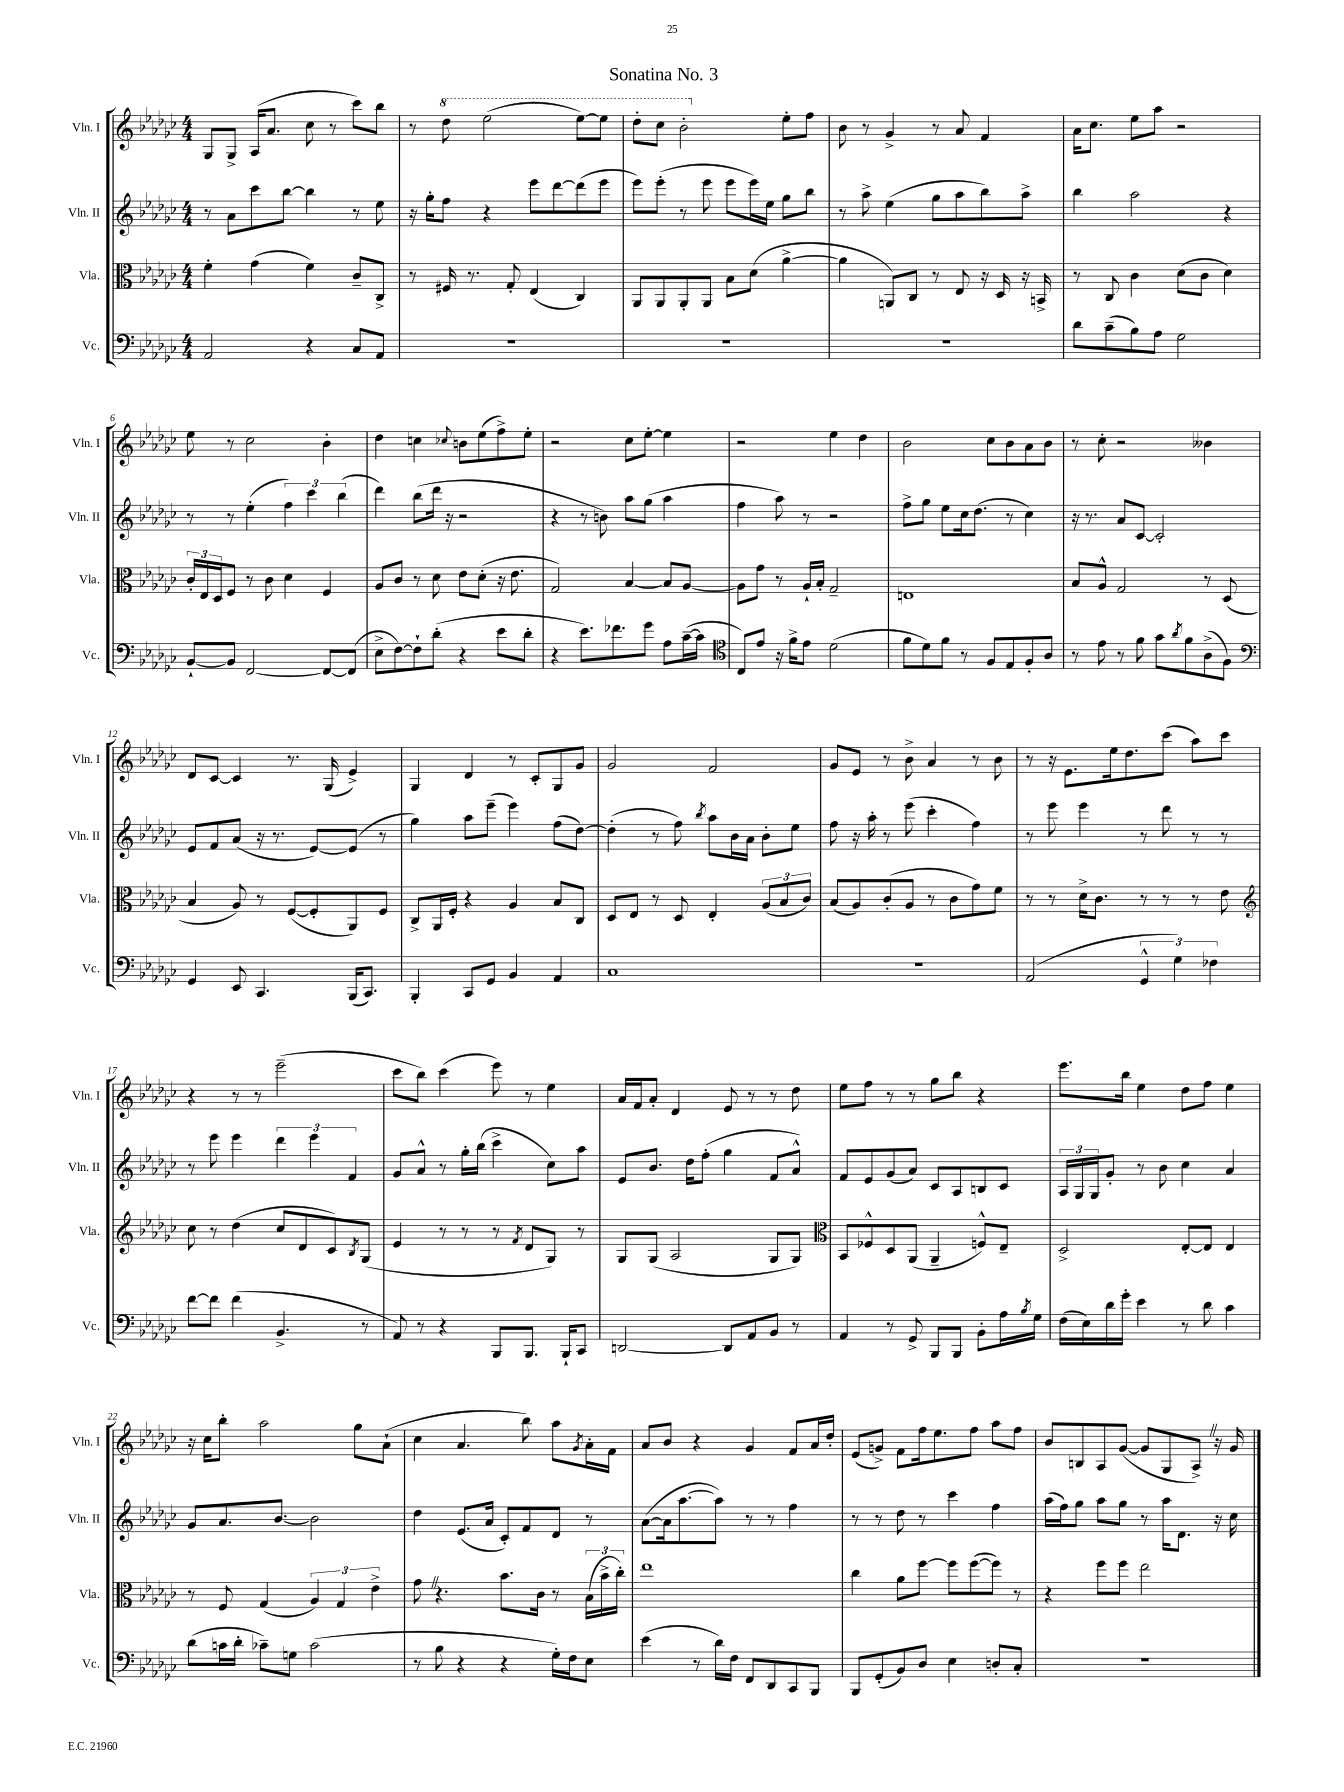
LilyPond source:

\header { title = "Sonatina No. 3" }
<<
\new StaffGroup <<
\new Staff = "s0" \with { instrumentName = "Vln. I" shortInstrumentName = "Vln. I" } {
    \clef treble \key ges \major \numericTimeSignature \time 4/4
    ges8 ges8-> aes16( aes'8. ces''8 r8 ces'''8) bes''8 |
    r8 \ottava #1 des'''8 ees'''2( ees'''8~) ees'''8 |
    des'''8-. ces'''8 bes''2-. \ottava #0 ees''8-. f''8 |
    bes'8 r8 ges'4-> r8 aes'8 f'4 |
    aes'16 ces''8. ees''8 aes''8 r2 |
    ees''8 r8 ces''2 bes'4-. |
    des''4 c''4 \appoggiatura { ces''8 } b'8 ees''8( f''8->) ees''8-. |
    r2 ces''8 ees''8~-. ees''4 |
    r2 ees''4 des''4 |
    bes'2 ces''8 bes'8 aes'8 bes'8 |
    r8 ces''8-. r2 beses'4 |
    des'8 ces'8~ ces'4 r8. ges16( ees'4->) |
    ges4 des'4 r8 ces'8-. ges8 ges'8 |
    ges'2 f'2 |
    ges'8 ees'8 r8 bes'8-> aes'4 r8 bes'8 |
    r8 r16 ees'8. ees''16 des''8. ces'''8( aes''8) ces'''8 |
    r4 r8 r8 ees'''2--( |
    ces'''8 bes''8) ces'''4( ees'''8) r8 ees''4 |
    aes'16 f'16 aes'8-. des'4 ees'8 r8 r8 des''8 |
    ees''8 f''8 r8 r8 ges''8 bes''8 r4 |
    ees'''8. bes''16 ees''4 des''8 f''8 ees''4 |
    r16 ces''16 bes''8-. aes''2 ges''8 aes'8-!( |
    ces''4 aes'4. bes''8) aes''8 \acciaccatura { ges'8 } aes'16-. f'16 |
    aes'8 bes'8 r4 ges'4 f'8 aes'16 des''16-. |
    ees'8( g'8->) f'8 f''16 ees''8. f''8 aes''8 f''8 |
    bes'8 b8 aes8 ges'8~( ges'8 ges8 aes8->) \once \override BreathingSign.text = \markup { \musicglyph "scripts.caesura.straight" } \breathe r16 ges'16 \bar "|." |
}
\new Staff = "s1" \with { instrumentName = "Vln. II" shortInstrumentName = "Vln. II" } {
    \clef treble \key ges \major \numericTimeSignature \time 4/4
    r8 aes'8 ces'''8 bes''8~ bes''4 r8 ees''8 |
    r16 ges''16-. f''8 r4 ees'''8 des'''8~ des'''8( ees'''8 |
    ees'''8) ees'''8-.( r8 ees'''8 ees'''8 ees'''16) ees''16 ges''8 bes''8 |
    r8 aes''8-> ees''4( ges''8 aes''8 bes''8) aes''8-> |
    bes''4 aes''2 r4 |
    r8 r8 ees''4-.( \tuplet 3/2 { f''4) ces'''4 bes''4( } |
    des'''4) bes''8( des'''16 r16 r2 |
    r4 r8 b'8) aes''8 ges''8( aes''4 |
    f''4 aes''8) r8 r2 |
    f''8-> ges''8 ees''8 ces''16 des''8.( r8 ces''4) |
    r16 r8. aes'8 ces'8~ ces'2-. |
    ees'8 f'8 aes'8( r16 r8. ees'8~) ees'8( r8 |
    ges''4) aes''8 ees'''8--( ees'''4) f''8( des''8~) |
    des''4-.( r8 f''8) \acciaccatura { bes''8 } aes''8 bes'16 aes'16 bes'8-. ees''8 |
    f''8 r16 aes''16-. r8 ees'''8( ces'''4-. f''4) |
    r8 ees'''8 ees'''4 r8 des'''8 r8 r8 |
    r8 ees'''8 ees'''4 \tuplet 3/2 { des'''4 ees'''4 f'4 } |
    ges'8 aes'8-^ r8 ges''16-. bes''16( ces'''4-> ces''8) aes''8 |
    ees'8 bes'8. des''16 f''8-.( ges''4 f'8 aes'8-^) |
    f'8 ees'8 ges'8( aes'8) ces'8 aes8 b8 ces'8 |
    \tuplet 3/2 { aes16 ges16 ges16 } ges'8-. r8 bes'8 ces''4 aes'4 |
    ges'8 aes'8. bes'8.~ bes'2 |
    des''4 ees'8.( aes'16 ces'8-.) f'8 des'8 r8 |
    aes'8~( aes'16 aes''8.~ aes''8) r8 r8 f''4 |
    r8 r8 des''8 r8 ces'''4 f''4 |
    aes''16( f''16) ges''8 aes''8 ges''8 r8 aes''16 des'8. r16 ces''16 \bar "|." |
}
\new Staff = "s2" \with { instrumentName = "Vla." shortInstrumentName = "Vla." } {
    \clef alto \key ges \major \numericTimeSignature \time 4/4
    f'4-. ges'4( f'4) ces'8-- ces8-> |
    r8 fis16 r8. ges8-. ees4( ces4) |
    aes,8 aes,8 aes,8-. aes,8 bes8 des'8( aes'4~-> |
    aes'4 a,8) ces8 r8 ees8 r16 des16 r16 b,16-> |
    r8 ces8 ces'4 des'8( ces'8 des'4) |
    \tuplet 3/2 { ces'16-. ees16 des16 } f8 r8 ces'8 des'4 f4 |
    aes8 ces'8 r8 des'8 ees'8 des'8-.( r16 ees'8. |
    ges2) bes4~ bes8 aes8~ |
    aes8 ges'8 r8 aes16-! bes16-. ges2-- |
    e1 |
    bes8 aes8-^ ges2 r8 des8( |
    bes4 aes8) r8 f8~( f8-. aes,8) f8 |
    ces8-> aes,16 f16-. r4 aes4 bes8 ces8 |
    des8 ees8 r8 des8 ees4-. \tuplet 3/2 { aes8( bes8 ces'8) } |
    bes8( aes8) ces'8-.( aes8 r8 ces'8 ges'8) f'8 |
    r8 r8 des'16-> ces'8. r8 r8 r8 ees'8 |
    \clef treble ces''8 r8 des''4( ces''8 des'8 ces'8) \acciaccatura { bes8 } ges8( |
    ees'4 r8 r8 r8 \acciaccatura { f'8 } des'8 ges8) r8 |
    ges8 ges8( aes2 ges8 ges8) |
    \clef alto bes,8 fes8-^ des8 aes,8( aes,4-- f8-^) ees8-- |
    des2-> ees8~-. ees8 ees4 |
    r8 f8 ges4( \tuplet 3/2 { aes4) ges4 ees'4-> } |
    ges'8 \once \override BreathingSign.text = \markup { \musicglyph "scripts.caesura.straight" } \breathe r4. bes'8. ces'16 r8 \tuplet 3/2 { bes16( bes'16-> ces''16-.) } |
    ees''1 |
    ces''4 aes'8 f''8~ f''8 f''8~( f''8) r8 |
    r4 f''8 f''8 ees''2 \bar "|." |
}
\new Staff = "s3" \with { instrumentName = "Vc." shortInstrumentName = "Vc." } {
    \clef bass \key ges \major \numericTimeSignature \time 4/4
    aes,2 r4 ces8 aes,8 |
    R1 |
    R1 |
    R1 |
    des'8 ces'8--( bes8) aes8 ges2 |
    bes,8~-! bes,8 f,2~ f,8~ f,8( |
    ees8-> f8~) f8-! des'8-.( r4 ees'8 des'8-. |
    r4 ees'8.) fes'8. ges'8 aes8 ces'16~--( ces'16 |
    \clef tenor ces8) ees'8 r16 f'16-> ees'8 des'2( |
    f'8 des'8) f'8 r8 f8 ees8 f8-. aes8 |
    r8 ees'8 r8 f'8 ges'8 \acciaccatura { aes'8 } f'8 aes8->( f8) |
    \clef bass ges,4 ees,8 ces,4. bes,,16( ces,8.) |
    bes,,4-. ces,8 ges,8 bes,4 aes,4 |
    ces1 |
    R1 |
    aes,2( \tuplet 3/2 { ges,4-^ ges4) fes4 } |
    f'8~ f'8 f'4( bes,4.-> r8 |
    aes,8) r8 r4 bes,,8 bes,,8. bes,,16-! ces,8 |
    d,2~ d,8 aes,8 bes,8 r8 |
    aes,4 r8 ges,8-> bes,,8 bes,,8 bes,8-. aes16 \acciaccatura { bes8 } ges16 |
    f16( ees16) des'16 ges'16-. ees'4 r8 des'8 ces'4 |
    des'8( c'16 des'16-. ces'8--) g8 ces'2( |
    r8 bes8 r4 r4 ges16-.) f16 ees8 |
    ees'4( r8 des'16) f16 f,8 des,8 ces,8 bes,,8 |
    bes,,8 ges,8-.( bes,8) des8 ees4 d8-. ces8-. |
    R1 \bar "|." |
}
>>
>>
